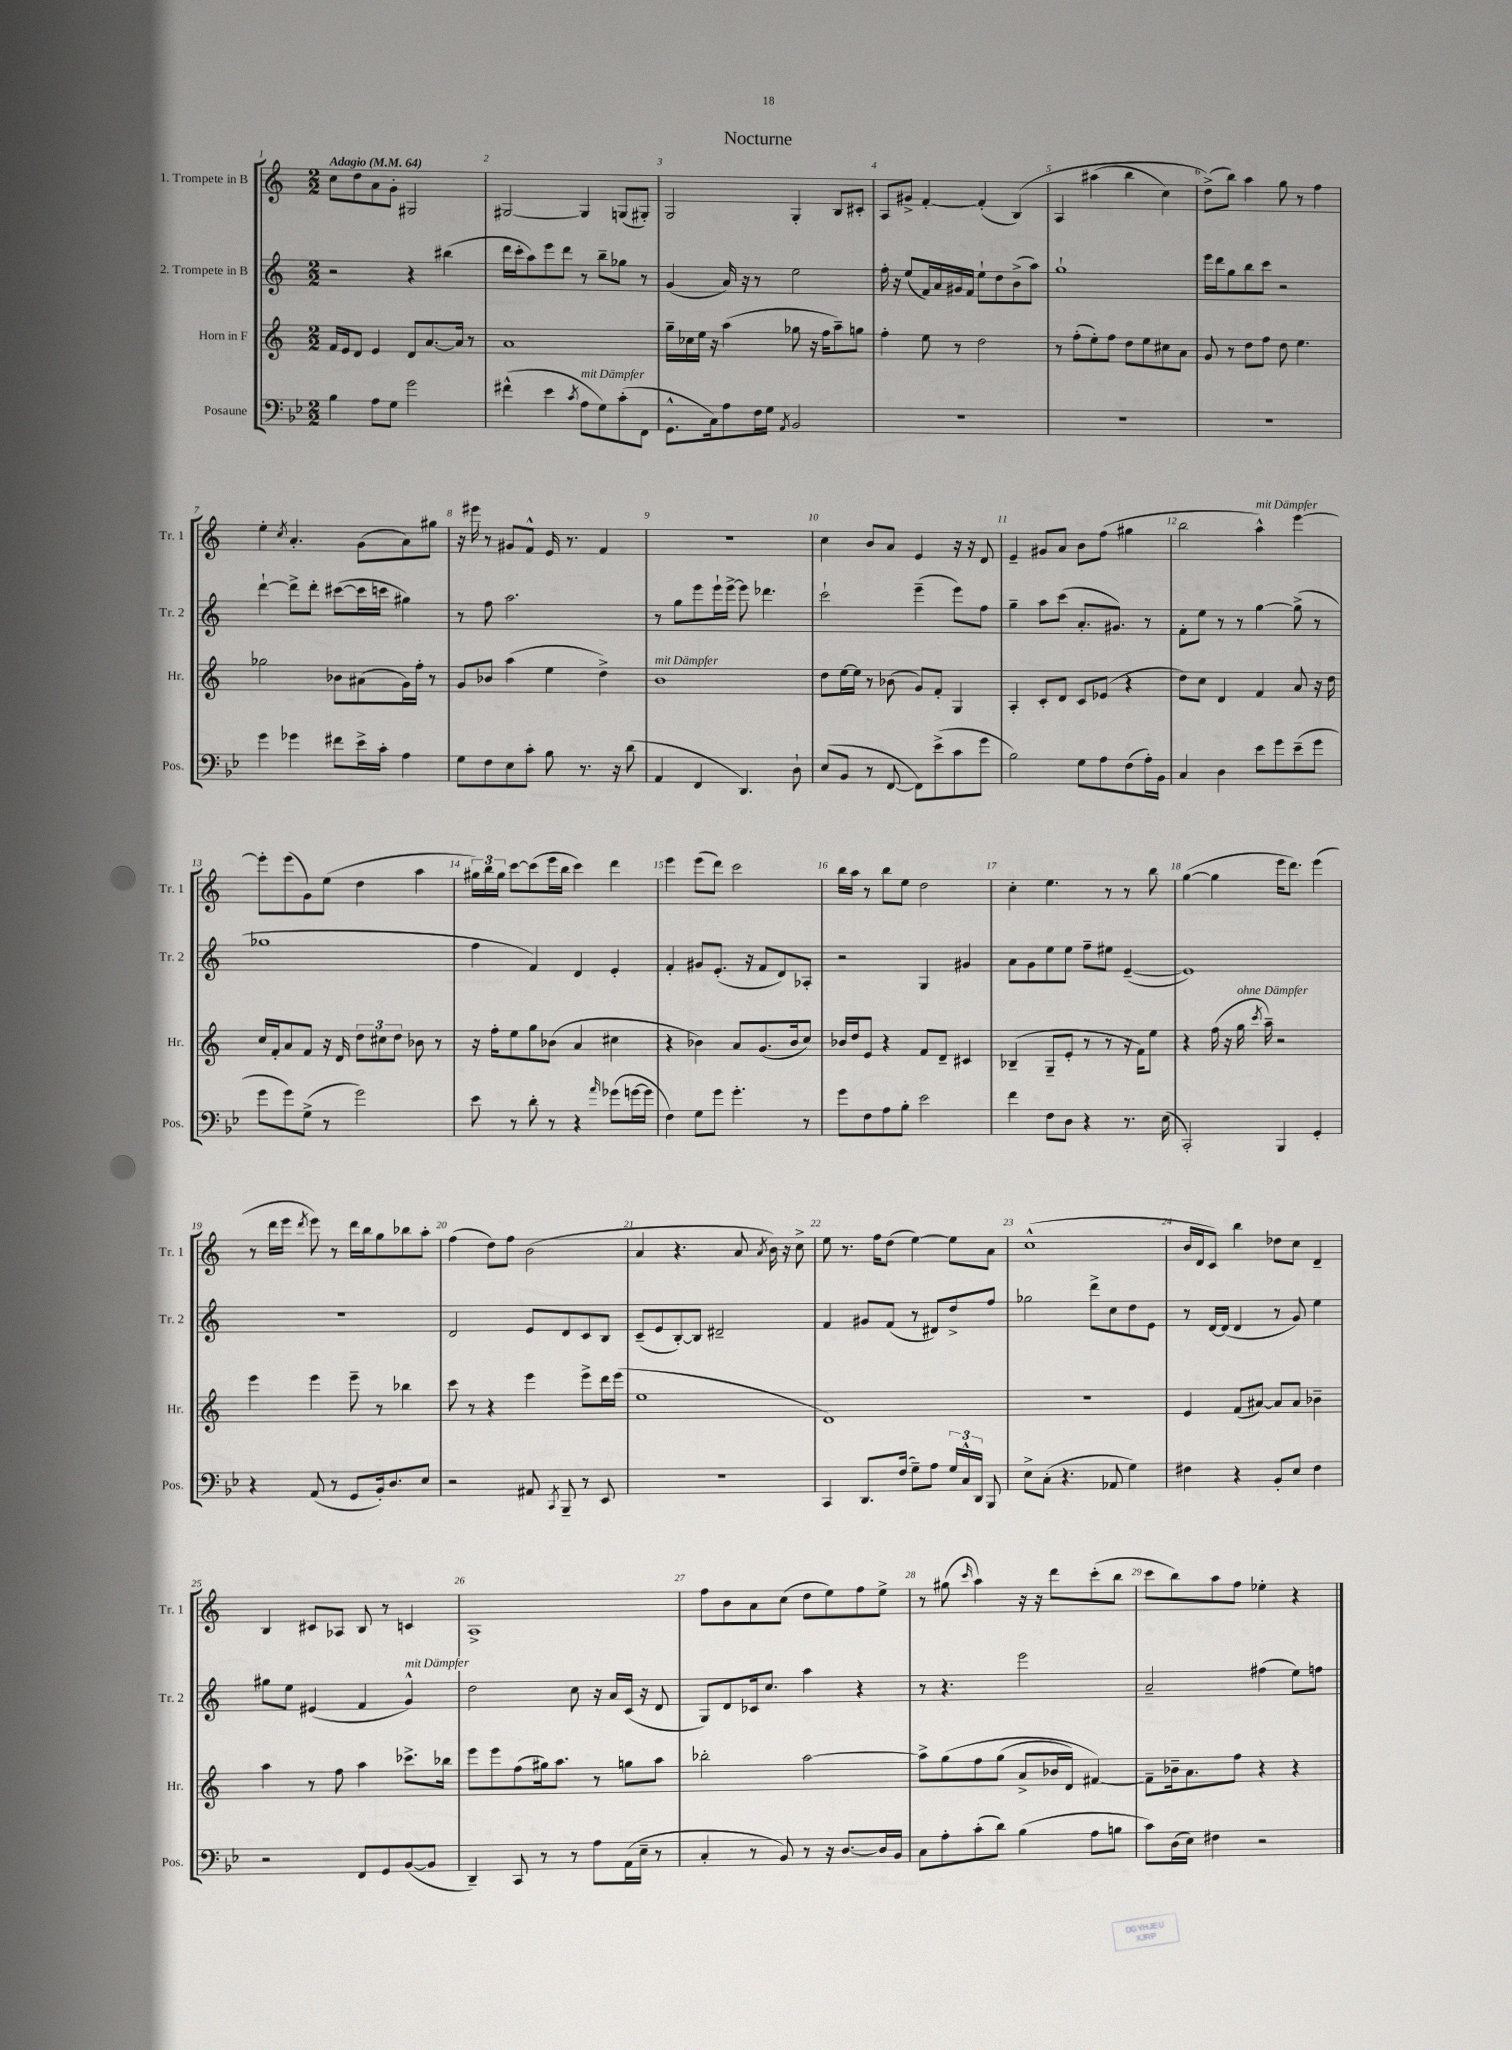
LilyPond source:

\header { title = "Nocturne" }
<<
\new StaffGroup <<
\new Staff = "s0" \with { instrumentName = "1. Trompete in B" shortInstrumentName = "Tr. 1" } {
    \clef treble \key c \major \numericTimeSignature \time 2/2 \tempo "Adagio" 4 = 64
    \autoBeamOff c''8[ d''8 a'8 g'8]-. gis2 |
    gis2~ gis4 g8[( gis8]-.) |
    g2 g4-. b8[ cis'8]-. |
    a8[ gis'8]-> f'4~-. f'4-.( b4)\( |
    a4 ais''4( b''4 c''4) |
    d''8[->(\) b''8]) a''4 g''8 r8 f''4 |
    e''4-. \acciaccatura { c''8 } a'4.-. g'8[( a'8) gis''8] |
    r16 eis'''16 r8 gis'8[ f'8]-^ e'16 r8. f'4 |
    R1 |
    c''4 b'8[ a'8] e'4 r16 r16 d'8 |
    e'4-- gis'8[ a'8] b'8[ f''8]( gis''4 |
    b''2 a''4-^^\markup { \italic "mit Dämpfer" }) e'''4~ |
    e'''8[-. e'''8( g'8) e''8]( d''4 a''4 |
    \tuplet 3/2 { gis''16[) b''16 gis''16] } c'''8[~ c'''8( e'''16 b''16] c'''4) d'''4 |
    e'''4 e'''8[( d'''8]) c'''2 |
    b''16[ a''16] r8 b''8[ e''8] d''2 |
    c''4-. e''4. r8 r8 b''8 |
    g''4~( g''4 e'''16[ d'''8.]) e'''4( |
    r8 d'''16[ e'''16] \acciaccatura { d'''8 } e'''8) r8 d'''16[ b''16 g''8 bes''8 a''8]-. |
    f''4( d''8[) f''8] b'2( |
    a'4 r4. a'8 \acciaccatura { a'8 } b'16) r16 c''8-> |
    e''8 r8. f''16[ d''8]( e''4~) e''8[ a'8] |
    c''1-^( |
    b'16[ d'16 c'8]) b''4 des''8[ c''8] d'4-- |
    b4 cis'8[ aes8] b8 r8 c'4 |
    a1-> |
    f''8[ b'8 a'8 c''8]( d''8[ e''8) f''8 e''8]-> |
    r8 gis''8( \grace { c'''16 } a''4) r16 r16 d'''8[ c'''8-.( b''8] |
    c'''8[ b''8) a''8 f''8] ees''4-. r4 \bar "|." |
}
\new Staff = "s1" \with { instrumentName = "2. Trompete in B" shortInstrumentName = "Tr. 2" } {
    \clef treble \key c \major \numericTimeSignature \time 2/2
    \autoBeamOff r2 r4 bis''4( |
    d'''16[ c'''16-. a''8) e'''8 d'''8] r8 b''8[-- ges''8] r8 |
    g'4( a'16) r16 r8 e''2 |
    f''16-. r16 e''8[( f'16) a'16 gis'16 f'16] e''8[-! d''8 b'8->( a''8]) |
    g''1-! |
    e'''16[ d'''16 g''8 b''8 c'''8] r2 |
    d'''4~-! d'''8[-> d'''8]-. cis'''8[~( cis'''16 c'''16] gis''4) |
    r8 f''8 a''2. |
    r8 g''8[ e'''8 e'''16-! e'''16]~-> e'''8 des'''4. |
    c'''2-! e'''4--( e'''8[) f''8] |
    g''4-- a''8[ c'''8]( a'8.[-. gis'8.]) r8 |
    f'8[-. e''8] r8 r8 g''4~ g''8->( r8 |
    ges''1 |
    f''4 f'4) d'4 e'4-. |
    f'4-. gis'8[ e'8.]-.( r16 f'8[ d'8) aes8]-. |
    r2 g4 gis'4 |
    a'8[ g'8 e''8 e''8] f''8[-- eis''8] e'4~--( |
    e'1) |
    R1 |
    d'2 e'8[ d'8 c'8 b8] |
    c'8[--( e'8 b8~-.) b8] dis'2-- |
    f'4 gis'8[ f'8]( r8 dis'8[) d''8-> f''8] |
    ges''2 d'''8[-> c''8 d''8 e'8] |
    r8 d'16[~ d'16]( d'4 r8 g'8) e''4 |
    gis''8[ e''8] eis'4( f'4 g'4-^^\markup { \italic "mit Dämpfer" }) |
    d''2 c''8 r16 a'16[ c'16]( r16 d'8 |
    g8[) d'8 ces'16 c''8.] a''4 r4 |
    r8 r4. e'''2 |
    a'2-- fis''4( e''8[) f''8] \bar "|." |
}
\new Staff = "s2" \with { instrumentName = "Horn in F" shortInstrumentName = "Hr." } {
    \clef treble \key c \major \numericTimeSignature \time 2/2
    \autoBeamOff f'16[ e'16 d'8] e'4 d'8[ a'8.~ a'16] r8 |
    a'1 |
    g''16[-- ces''16 e''16] r16 a''4( ges''8 r16 f''16[ a''8--) g''8] |
    f''4-. e''8 r8 d''2 |
    r8 f''8[-.( e''8-.) f''8] d''8[ e''8 cis''8 a'8] |
    g'8 r8 d''8[ f''8] d''8 e''4. |
    ges''2 bes'8[ ais'8( g'16) f''16]-. r8 |
    g'8[ bes'8] a''4( e''4 d''4->) |
    b'1^\markup { \italic "mit Dämpfer" } |
    d''8[ e''16~ e''16] r8 bes'8( g'8[) f'8]-. g4 |
    a4-. c'8[-. d'8] c'8[ ees'8]( r4 |
    d''8[) c''8] d'4 f'4 a'8 r16 d''16 |
    c''16[ f'16-. a'8 f'8] r16 d'16 \tuplet 3/2 { d''8[ cis''8 d''8] } bes'8 r8 |
    r16 f''16[-. e''8 g''8 bes'8]( a'4 cis''4 |
    r4 bes'4) a'8[ g'8.( bes'16 c''8]) |
    bes'16[ d''16 e'8] r4 f'8[ d'8]-- cis'4 |
    bes4--( g8[-- e'8]-. r8 r8 r16 f'16[) e''8] |
    r4 f''16( r16 g''16^\markup { \italic "ohne Dämpfer" } \acciaccatura { c'''8 } a''16--) r2 |
    e'''4 e'''4 e'''8-- r8 bes''4 |
    c'''8 r8 r4 e'''4 e'''8[-> d'''16 e'''16]( |
    e''1 |
    d'1) |
    r1 |
    e'4 f'8[( ais'8]~) ais'8[ ais'8] bes'4-- |
    a''4 r8 f''8 a''4 ces'''8.[-> bes''16] |
    e'''8[ e'''8 f''8( gis''16) a''8.] r8 g''8[ a''8] |
    bes''2-. a''2~ |
    a''8[-> g''8\( f''8 g''8]( a'8[-> bes'16 d'16]) fis'4~\) |
    fis'8[-- bes'16-- a'8. f''8] r4 r4 \bar "|." |
}
\new Staff = "s3" \with { instrumentName = "Posaune" shortInstrumentName = "Pos." } {
    \clef bass \key bes \major \numericTimeSignature \time 2/2
    \autoBeamOff bes4 a8[ g8] g'2 |
    fis'4-^( ees'4 \acciaccatura { c'8 } a8[^\markup { \italic "mit Dämpfer" } g8) c'8-.( f,8] |
    g,8.[-^ c16) a8 f16 g16] \acciaccatura { a,8 } bes,2 |
    R1 |
    R1 |
    R1 |
    g'4 ges'4 fis'8[ ees'16-> c'16]-. a4 |
    g8[ f8 ees8 c'8]-. bes8 r8. r16 d'8( |
    a,4 f,4 d,4.) d8-! |
    ees8[( bes,8] r8 f,8~ f,8[) ees'8->( c'8 g'8] |
    bes2) g8[ a8 f8( a16-.) bes,16] |
    c4 d4 ees'8[ g'8 ees'8--( g'8] |
    g'8[ g'8) g8]->( r8 g'2) |
    ees'8 r8 d'8-. r8 r4 \grace { a'16 } ges'8[( g'16~ g'16] |
    f4) g8[ g'8] g'4.-. r8 |
    g'8[ f8 a8 bes8]-. ees'2 |
    f'4 f8[ d8] r4 r8. ees16( |
    c,2-.) bes,,4 g,4-. |
    r4 a,8( r8 g,8[ bes,16-.) d8. ees8] |
    r2 ais,8 \acciaccatura { c,8 } bes,,8-- r8 ees,8 |
    R1 |
    c,4 d,8.[ f16]( g8[--) a8] \tuplet 3/2 { g16[ c16-^ d,16] } bes,,8 |
    ees8[-> c8]-.( r4. aes,8 g4) |
    fis4 r4 bes,8[-. ees8] fis4 |
    r2 f,8[ g,8 bes,8~( bes,8] |
    d,4--) c,8 r8 r8 a8[ a,16( ees16]-- r8 |
    c4-. r8 bes,8) r8 r16 d8.[~ d16 bes,16] |
    c8[ a8-. c'8-.( d'8]) bes4( a8[ b8] |
    c'8[) d16( ees16]) fis4 r2 \bar "|." |
}
>>
>>
\layout { \context { \Score \override BarNumber.break-visibility = ##(#f #t #t) barNumberVisibility = #all-bar-numbers-visible } }
